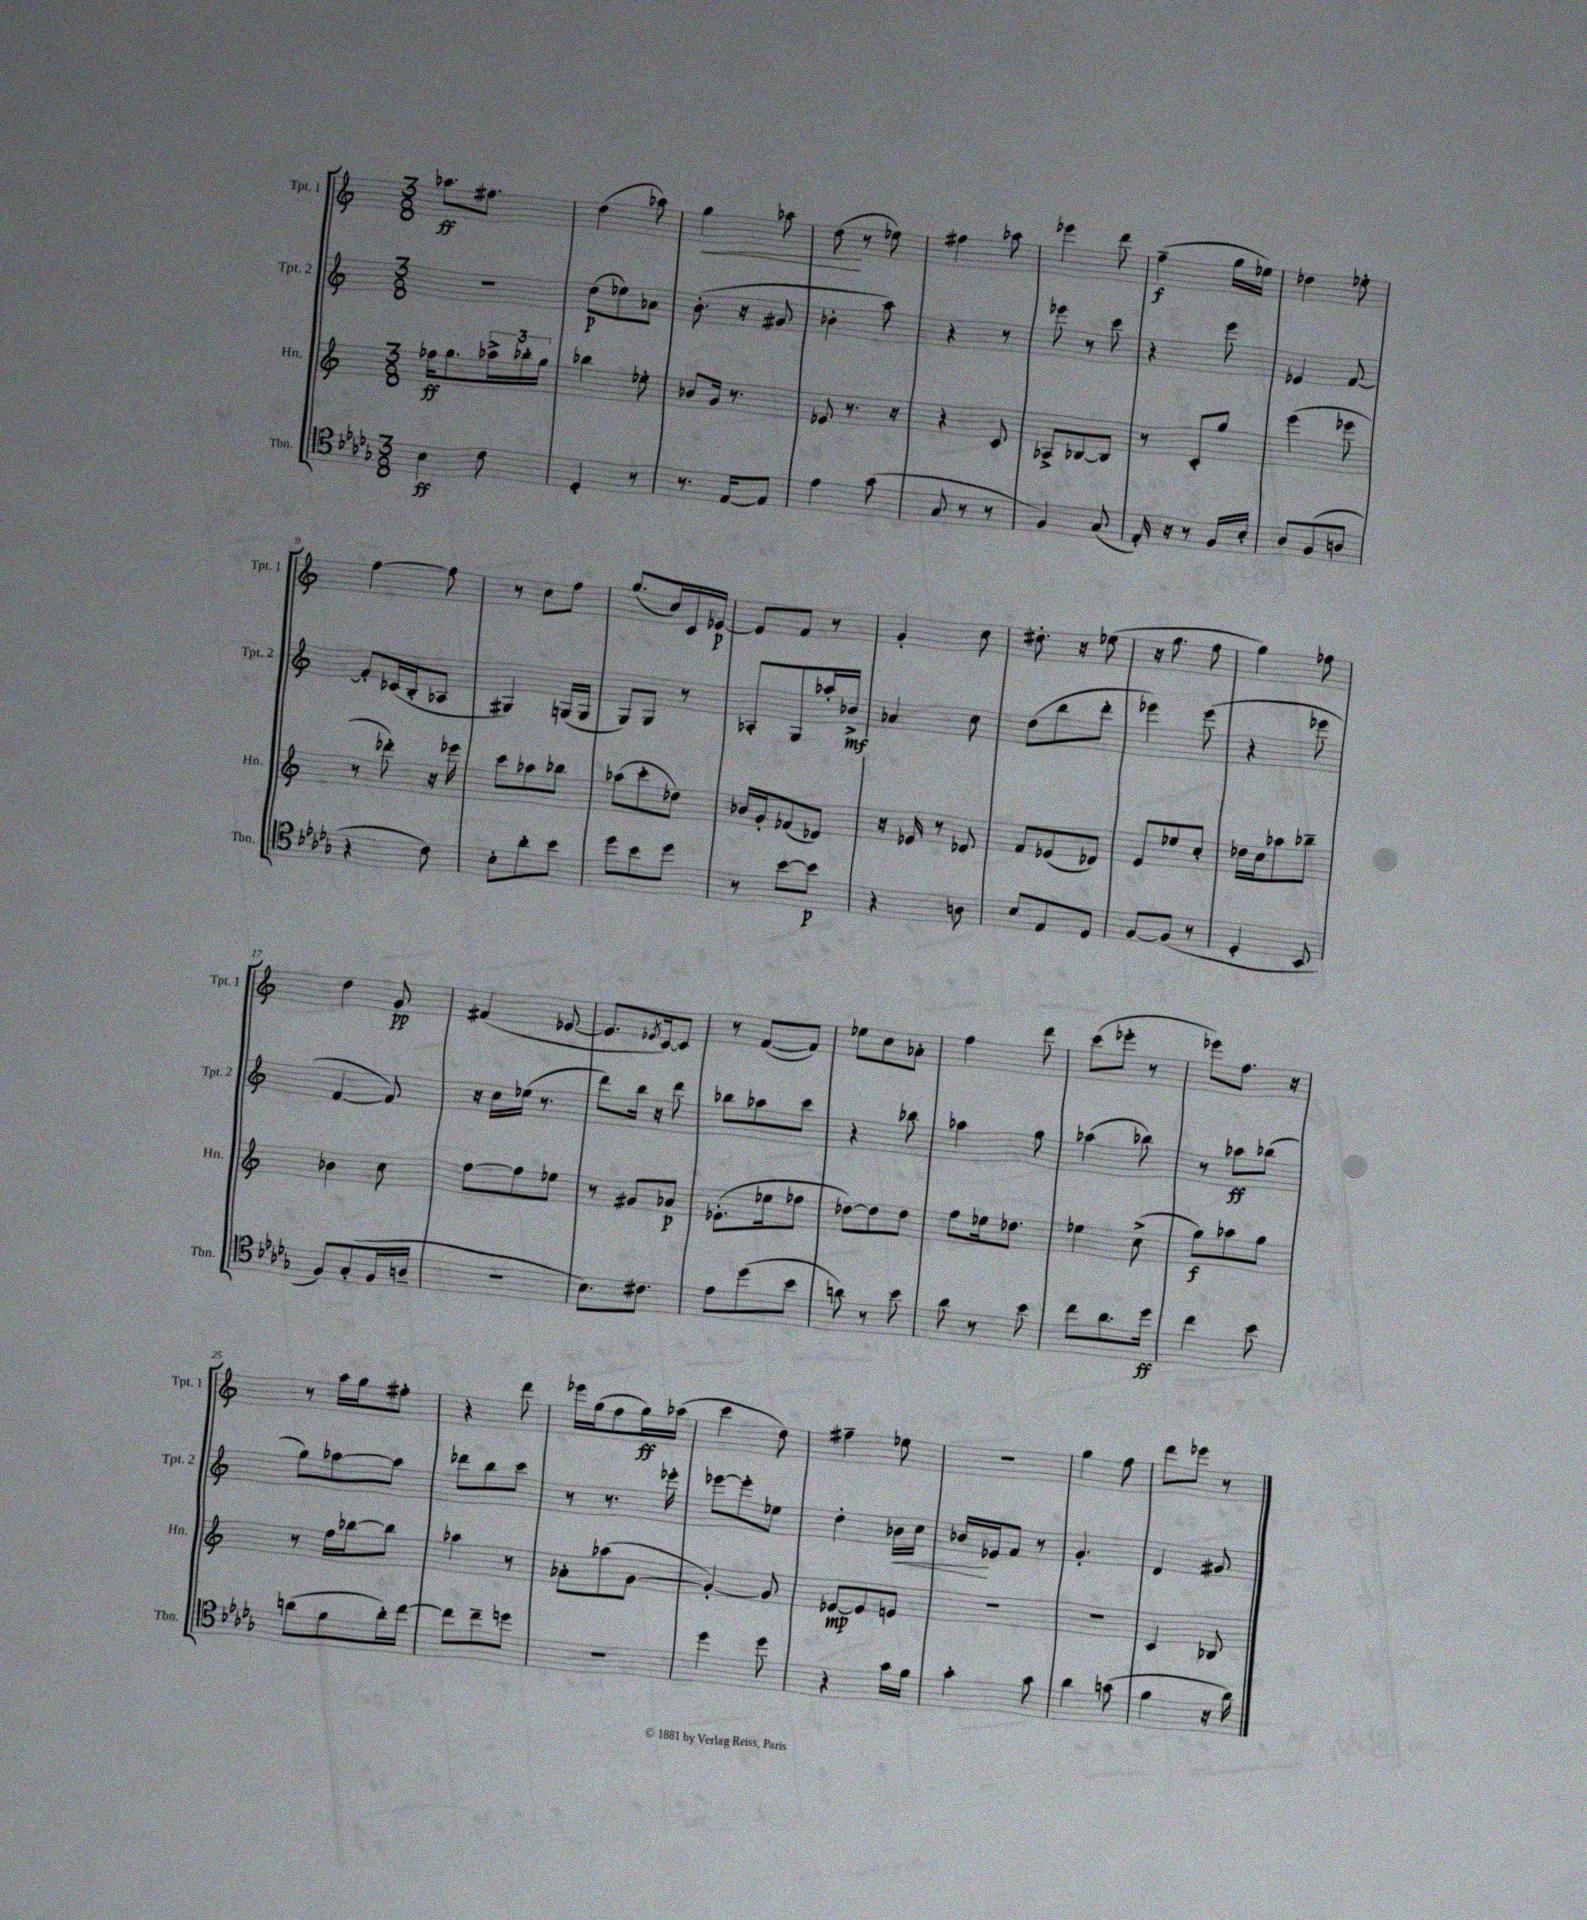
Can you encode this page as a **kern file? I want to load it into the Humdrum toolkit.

**kern	**dynam	**kern	**dynam	**kern	**dynam	**kern	**dynam
*part4	*part4	*part3	*part3	*part2	*part2	*part1	*part1
*staff4	*staff4	*staff3	*staff3	*staff2	*staff2	*staff1	*staff1
*I"Tbn.	*	*I"Hn.	*	*I"Tpt. 2	*	*I"Tpt. 1	*
*I'Tbn.	*	*I'Hn.	*	*I'Tpt. 2	*	*I'Tpt. 1	*
*clefC4	*	*clefG2	*	*clefG2	*	*clefG2	*
*k[b-e-a-d-g-]	*	*k[]	*	*k[]	*	*k[]	*
*M3/8	*	*M3/8	*	*M3/8	*	*M3/8	*
=1	=1	=1	=1	=1	=1	=1	=1
4B-\	ff	16ff-X\KL	ff	4.r	.	8.aa-X\L	ff
.	.	8.gg\	.	.	.	.	.
.	.	.	.	.	.	8.ff#X\J	.
8c\	.	24aa-X^\L	.	.	.	.	.
.	.	24bb-X'\	.	.	.	.	.
.	.	24gg\JJ	.	.	.	.	.
=2	=2	=2	=2	=2	=2	=2	=2
4D-'/	.	4bb-X\	.	(8dd\L	p	(4dd\	.
.	.	.	.	8ee-X\)	.	.	.
8r	.	8ee-X'\	.	8a-X\J	.	8aa-X\)	.
=3	=3	=3	=3	=3	=3	=3	=3
!	!	!	!	!	!	!	!LO:HP:b
8.r	.	8b-X/L	.	(8.b'\	.	4gg\	<
.	.	16g/Jk	.	.	.	.	.
[16E-/KL	.	8.r	.	16r	.	.	.
8E-/J]	.	.	.	8g#X/	.	8aa-X\	.
=4	=4	=4	=4	=4	=4	=4	=4
4e-\	.	8e-X/	.	4b-X'\	.	(8dd\	.
.	.	8.r	.	.	.	8r	[
(8g-\	.	.	.	8aa\)	.	8ee-X\)	.
.	.	16r	.	.	.	.	.
=5	=5	=5	=5	=5	=5	=5	=5
8G-/	.	4r	.	4r	.	4ff#X\	.
8r	.	.	.	.	.	.	.
8r	.	8c/	.	8r	.	8aa-X\	.
=6	=6	=6	=6	=6	=6	=6	=6
4F/)	.	8A-X^/L	.	8eee-X\	.	4eee-X\	.
.	.	[8B-X/	.	8r	.	.	.
(8G-/	.	8B-/J]	.	8ccc\	.	8ddd\	.
=7	=7	=7	=7	=7	=7	=7	=7
16E-'/)	.	8r	.	4r	.	(4ff~\	f
16r	.	.	.	.	.	.	.
8r	.	8c'/L	.	.	.	.	.
16F/LL	.	8gg/J	.	8eee\	.	16gg\LL	.
16B-'/JJ	.	.	.	.	.	16ee-X\JJ)	.
=8	=8	=8	=8	=8	=8	=8	=8
8A-/L	.	(4eee\	.	4e-X/	.	4dd-X\	.
(8F/	.	.	.	.	.	.	.
8An/J	.	8eee-X\	.	[8f/	.	8ee-X'\	.
!!LO:LB:g=z
=9	=9	=9	=9	=9	=9	=9	=9
4r	.	8r	.	8f'/L]	.	[4ff\	.
.	.	8ddd-X'\)	.	(16c-X/L	.	.	.
.	.	.	.	16B'/J	.	.	.
8c\)	.	16r	.	8A-X/J	.	8ff\]	.
.	.	16eee-X\	.	.	.	.	.
=10	=10	=10	=10	=10	=10	=10	=10
8B-'\L	.	8ccc\L	.	4G#X/)	.	8r	.
8a-'\	.	8aa-X\	.	.	.	8cc\L	.
8b-\J	.	8bb-X\J	.	(16Gn/LL	.	8ff\J	.
.	.	.	.	16G/JJ	.	.	.
=11	=11	=11	=11	=11	=11	=11	=11
8dd-\L	.	(8aa-X\L	.	8G/L)	.	(8.gg/L	.
8b-\	.	8ccc'\	.	8G/J	.	.	.
.	.	.	.	.	.	16cc/L)	.
8dd-\J	.	8dd-X\J)	.	8r	.	16c/	.
.	.	.	.	.	.	[16e-X/JJ	p
=12	=12	=12	=12	=12	=12	=12	=12
8r	.	16b-X/LL	.	8A-X'/L	.	8e-/L]	.
.	.	16g'/J	.	.	.	.	.
[8b-\L	.	(8f-X/	.	8G/	.	8f/J	.
8b-\J]	p	8d-X/J)	.	16aa-X'/L	.	8r	.
.	.	.	.	16b-X^/JJ	mf	.	.
=13	=13	=13	=13	=13	=13	=13	=13
4r	.	16r	.	4a-X/	.	4g'/	.
.	.	16e-X/	.	.	.	.	.
.	.	8r	.	.	.	.	.
8An\	.	8d-X/	.	8cc\	.	8cc\	.
=14	=14	=14	=14	=14	=14	=14	=14
8B-/L	.	8f/L	.	(8dd\L	.	8.dd#X'\	.
8E-/	.	(8e-X/	.	8bb\	.	.	.
.	.	.	.	.	.	16r	.
8D-/J	.	8d-X/J)	.	8ddd'\J	.	(8ee-X\	.
=15	=15	=15	=15	=15	=15	=15	=15
[8F/L	.	8e/L	.	4eee-X\)	.	16r	.
.	.	.	.	.	.	8.gg\	.
(8F/J]	.	8ee-X/	.	.	.	.	.
8r	.	8cc'/J	.	(8eee-\	.	8ff\	.
=16	=16	=16	=16	=16	=16	=16	=16
4D-'/	.	16dd-X\LL	.	4r	.	4gg\)	.
.	.	16cc\J	.	.	.	.	.
.	.	8aa-X\	.	.	.	.	.
8BB-/	.	8bb-X~\J	.	8eee-X\	.	8ff-X\	.
!!LO:LB:g=z
=17	=17	=17	=17	=17	=17	=17	=17
8F/L)	.	4b-X\	.	[4f/	.	4dd\	.
(8G-'/	.	.	.	.	.	.	.
16F/L	.	8cc\	.	8f/])	.	8g/	pp
16An~/JJ	.	.	.	.	.	.	.
=18	=18	=18	=18	=18	=18	=18	=18
4.r	.	[8ff\L	.	16r	.	(4f#X/	.
.	.	.	.	16cc\LL	.	.	.
.	.	8ff\]	.	(16ee-X\JJ	.	.	.
.	.	.	.	8.r	.	.	.
.	.	8ee-X\J	.	.	.	[8e-X/	.
=19	=19	=19	=19	=19	=19	=19	=19
8.B-\L)	.	8r	.	8ddd\L)	.	8.e-/L]	.
.	.	8g#X/L	.	16bb\Jk	.	.	.
.	.	.	.	.	.	8qe-X/	.
8.c#X\J	.	.	.	16r	.	[16c/k)	.
.	.	8a-X/J	p	8ddd\	.	8c/J]	.
=20	=20	=20	=20	=20	=20	=20	=20
8e-\L	.	(8.e-X'\L	.	8bb-X\L	.	8r	.
(8dd-\	.	.	.	8aa-X\	.	([8f/L	.
.	.	16ee-X\k	.	.	.	.	.
8b-\J	.	8ff-X\J	.	8ccc\J	.	8f/J])	.
=21	=21	=21	=21	=21	=21	=21	=21
8an\)	.	[8dd-X\L)	.	4r	.	8ee-X\L	.
8r	.	8dd-\]	.	.	.	8cc\	.
8b-\	.	8dd-\J	.	8bb-X\	.	8a-X'\J	.
=22	=22	=22	=22	=22	=22	=22	=22
8a-\	.	8ff\L	.	4aa-X\	.	4ff\	.
8r	.	16ee-X\k	.	.	.	.	.
.	.	8.dd-X\J	.	.	.	.	.
8b-\	.	.	.	8gg\	.	8ddd\	.
=23	=23	=23	=23	=23	=23	=23	=23
8cc\L	.	4ee-X\	.	(4aa-X\	.	(8ccc\L	.
8.a-\	.	.	.	.	.	8eee-X'\J	.
.	.	(8cc^\	.	8bb-X\)	.	8r	.
16dd-\Jk	ff	.	.	.	.	.	.
=24	=24	=24	=24	=24	=24	=24	=24
4cc\	.	8gg\L)	f	8r	.	8eee-X\L)	.
.	.	8aa-X\	.	8aa-X\L	ff	8.ff\J	.
8b-\	.	8gg\J	.	(8bb-X\J	.	.	.
.	.	.	.	.	.	16r	.
!!LO:LB:g=z
=25	=25	=25	=25	=25	=25	=25	=25
(8an\L	.	8r	.	8gg\L)	.	8r	.
8f\	.	16ff\LL	.	[8aa-X\	.	16aa\LL	.
.	.	[16bb-X\J	.	.	.	16gg\J	.
16a'\L)	.	8bb-\J]	.	8aa-\J]	.	8ff#X'\J	.
[16cc\JJ	.	.	.	.	.	.	.
=26	=26	=26	=26	=26	=26	=26	=26
8cc\L]	.	4aa-X\	.	8ddd-X\L	.	4r	.
8cc~\	.	.	.	8bb\	.	.	.
8ddn\J	.	8r	.	8ccc\J	.	8ddd\	.
=27	=27	=27	=27	=27	=27	=27	=27
4.r	.	8a-X'\L	.	8r	.	16eee-X\LL	.
.	.	.	.	.	.	(16gg\J	.
.	.	(8aa-X\	.	8.r	.	8ff\	.
.	.	[8g\J	.	.	.	16gg\L)	ff
.	.	.	.	16eee-X'\	.	(16aa-X\JJ	.
=28	=28	=28	=28	=28	=28	=28	=28
4dd-\	.	4g'/_)	.	[8eee-X\L	.	4ccc\	.
.	.	.	.	8eee-'\]	.	.	.
8dd-\	.	8g/]	.	8ee-X\J	.	8dd\)	.
=29	=29	=29	=29	=29	=29	=29	=29
4r	.	[8e-X/L	mp	4dd'\	.	4ff#X~\	.
.	.	8e-/]	.	.	.	.	.
!	!	!	!	!	!LO:HP:b	!	!
16g-\LL	.	8en/J	.	16b-X\LL	<	8ee-X\	.
16f\JJ	.	.	.	16cc\JJ	.	.	.
=30	=30	=30	=30	=30	=30	=30	=30
4g-'\	.	4.r	.	16b-X/LL	.	4.r	.
.	.	.	.	16e-X/J	[	.	.
.	.	.	.	8f/J	.	.	.
8g-\	.	.	.	8r	.	.	.
=31	=31	=31	=31	=31	=31	=31	=31
4a-\	.	4.r	.	4.g'/	.	4gg\	.
(8gn\	.	.	.	.	.	8ff\	.
=32	=32	=32	=32	=32	=32	=32	=32
4f\	.	4c/	.	4d/	.	8ddd\L	.
.	.	.	.	.	.	8eee-X\J	.
16r	.	8B-X/	.	8g#X/	.	8r	.
16a-\)	.	.	.	.	.	.	.
==	==	==	==	==	==	==	==
*-	*-	*-	*-	*-	*-	*-	*-
